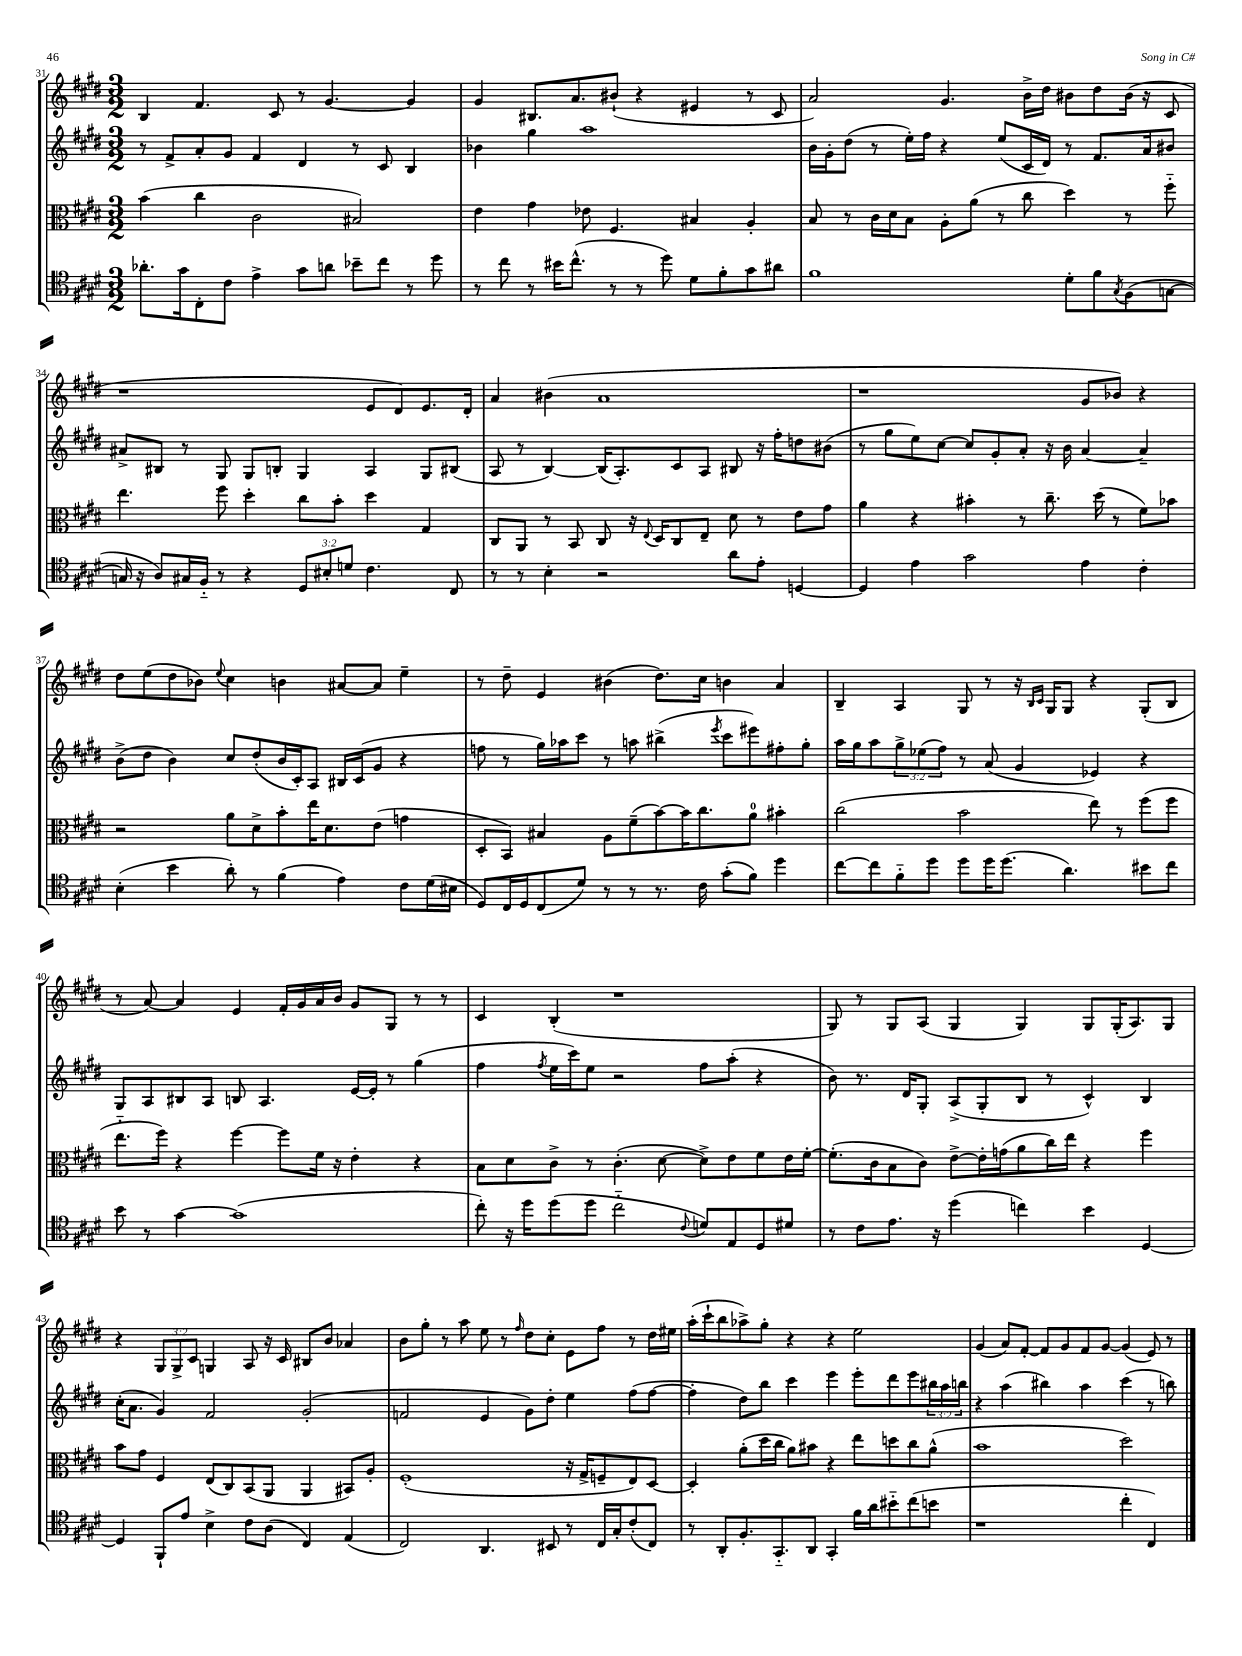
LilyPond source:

<<
\new StaffGroup <<
\new Staff = "s0" {
    \clef treble \key e \major \numericTimeSignature \time 3/2 \override Staff.TupletNumber.text = #tuplet-number::calc-fraction-text
    b4 fis'4. cis'8 r8 gis'4.~ gis'4 |
    gis'4 bis8. a'8. bis'8-!( r4 eis'4 r8 cis'8 |
    a'2) gis'4. b'16-> dis''16 bis'8 dis''8 bis'16( r16 cis'8 |
    r1 e'8 dis'8) e'8. dis'16-. |
    a'4 bis'4( a'1 |
    r1 gis'8 bes'8) r4 |
    dis''8 e''8( dis''8 bes'8) \appoggiatura { e''8 } cis''4 b'4 ais'8~ ais'8 e''4-- |
    r8 dis''8-- e'4 bis'4( dis''8.) cis''16 b'4 a'4 |
    b4-- a4 gis8 r8 r16 \grace { b16 cis'16 } gis16 gis8 r4 gis8-.( b8 |
    r8 a'8~) a'4 e'4 fis'16-. gis'16 a'16 b'16 gis'8 gis8 r8 r8 |
    cis'4 b4-.( r1 |
    gis8) r8 gis8 a8( gis4 gis4) gis8 gis16-.( a8.) gis8 |
    r4 \tuplet 3/2 { gis8 gis8-> cis'8 } g4 a8 r16 cis'16 bis8 b'8 aes'4 |
    b'8 gis''8-. r8 a''8 e''8 r8 \grace { fis''16 } dis''8 cis''8-. e'8 fis''8 r8 dis''16 eis''16 |
    a''16-.( cis'''16-! b''8 aes''8->) gis''8-. r4 r4 e''2 |
    gis'4( a'8) fis'8~-. fis'8 gis'8 fis'8 gis'8~ gis'4( e'8) r8 \bar "|." |
}
\new Staff = "s1" {
    \clef treble \key e \major \numericTimeSignature \time 3/2 \override Staff.TupletNumber.text = #tuplet-number::calc-fraction-text
    r8 fis'8-> a'8-. gis'8 fis'4 dis'4 r8 cis'8 b4 |
    bes'4 gis''4 a''1 |
    b'16 gis'16-. dis''8( r8 e''16-.) fis''16 r4 e''8( cis'16 dis'16) r8 fis'8. a'16 bis'8 |
    ais'8-> bis8 r8 gis8 gis8 b8-. gis4 a4 gis8 bis8( |
    a8 r8 b4~) b16( a8.-.) cis'8 a8 bis8 r16 fis''16-. d''8 bis'8( |
    r8 gis''8 e''8) cis''8~ cis''8 gis'8-. a'8-. r16 b'16 a'4~ a'4-- |
    b'8->( dis''8 b'4) cis''8 dis''8-.( b'16 cis'16-.) a8 bis16 cis'16( gis'8 r4 |
    f''8 r8 gis''16) aes''16 cis'''8 r8 a''8 bis''4->( \acciaccatura { e'''8 } cis'''8 eis'''8) fis''8-. gis''8-. |
    a''16 gis''16 a''8 \tuplet 3/2 { gis''8-> ees''8( fis''8) } r8 a'8( gis'4 ees'4) r4 |
    gis8 a8 bis8 a8 b8 a4. e'16~ e'16-. r8 gis''4( |
    fis''4 \acciaccatura { fis''8 } e''16 cis'''16) e''8 r2 fis''8 a''8-.( r4 |
    b'8) r8. dis'16 gis8-. a8->( gis8-. b8 r8 cis'4-^) b4 |
    cis''16-.( a'8. gis'4) fis'2 gis'2-.( |
    f'2 e'4 gis'8) dis''8-. e''4 fis''8( fis''8~ |
    fis''4-. dis''8) b''8 cis'''4 e'''4 e'''8-. dis'''8 e'''8 \tuplet 3/2 { bis''16 a''16 b''16 } |
    r4 a''4( bis''4) a''4 cis'''4( r8 b''8) \bar "|." |
}
\new Staff = "s2" {
    \clef alto \key e \major \numericTimeSignature \time 3/2
    b'4( cis''4 cis'2 bis2) |
    e'4 gis'4 ees'8 fis4. bis4 a4-. |
    b8 r8 cis'16 dis'16 b8 a8-. a'8( r8 cis''8 dis''4) r8 fis''8-_ |
    e''4. fis''8 dis''4-. cis''8 b'8-. dis''4 gis4 |
    cis8 a,8 r8 b,8 cis8 r16 \appoggiatura { e8 } dis16 cis8 e8-- dis'8 r8 e'8 gis'8 |
    a'4 r4 bis'4-. r8 cis''8.-- dis''16( r8 fis'8) bes'8 |
    r2 a'8 dis'8-> b'8-. e''16 dis'8. e'8( g'4 |
    dis8-. b,8) bis4 a8 fis'8--( b'8~) b'16 cis''8. a'8-0 bis'4-. |
    cis''2( b'2 e''8) r8 fis''8( fis''8 |
    e''8.-_ fis''16) r4 fis''4~ fis''8 fis'16 r16 e'4-. r4 |
    b8 dis'8 cis'8-> r8 cis'4.-.( dis'8~ dis'8->) e'8 fis'8 e'16 fis'16~-. |
    fis'8.-.( cis'16 b8 cis'8) e'8~-> e'16-. g'16( a'8 cis''16) e''16 r4 fis''4 |
    b'8 gis'8 fis4 e8( cis8) b,8( a,8 a,4 bis,8) a8-. |
    fis1-.( r16 gis16-> f8-- e8) dis8~ |
    dis4-. a'8-.( dis''16 cis''16 a'8) bis'8 r4 e''8 d''8 cis''8 a'8-^( |
    b'1 dis''2) \bar "|." |
}
\new Staff = "s3" {
    \clef tenor \key e \major \numericTimeSignature \time 3/2 \override Staff.TupletNumber.text = #tuplet-number::calc-fraction-text
    aes'8.-. gis'16 cis8-. cis'8 e'4-> gis'8 a'8 bes'8-- cis''8 r8 dis''8 |
    r8 cis''8 r8 bis'16 cis''8.-^( r8 r8 dis''8) dis'8 fis'8-. gis'8 ais'8 |
    fis'1 dis'8-. fis'8 \acciaccatura { gis8 } fis8( g8~ |
    g16 r16 a8) gis16 fis16-_ r8 r4 \tuplet 3/2 { dis8 bis8-. d'8 } cis'4. cis8 |
    r8 r8 b4-. r2 a'8 e'8-. d4~ |
    d4 e'4 gis'2 e'4 cis'4-. |
    b4-.( b'4 a'8-.) r8 fis'4( e'4) cis'8 dis'16( bis16 |
    dis8) cis16 dis16 cis8( dis'8) r8 r8 r8. cis'16 gis'8-.( fis'8) dis''4 |
    cis''8~ cis''8 fis'8-_ dis''8 dis''8 dis''16 dis''8.( a'4.) bis'8 cis''8 |
    b'8 r8 gis'4~ gis'1( |
    cis''8-.) r16 dis''16 dis''8( dis''8 cis''2-_ \appoggiatura { cis'8 } d'8) e8 dis8 dis'8 |
    r8 cis'8 e'8. r16 dis''4( c''4) b'4 dis4~ |
    dis4 fis,8-! e'8 b4-> cis'8 a8( cis4) e4( |
    cis2) a,4. bis,8 r8 cis16 gis16-. cis'8-.( cis8) |
    r8 a,8-. fis8.-. gis,8.-_ a,8 gis,4-. fis'16 a'16 bis'8-_ cis''8( b'8 |
    r1 cis''4-. cis4) \bar "|." |
}
>>
>>
\layout { \context { \Score currentBarNumber = #31 } }
